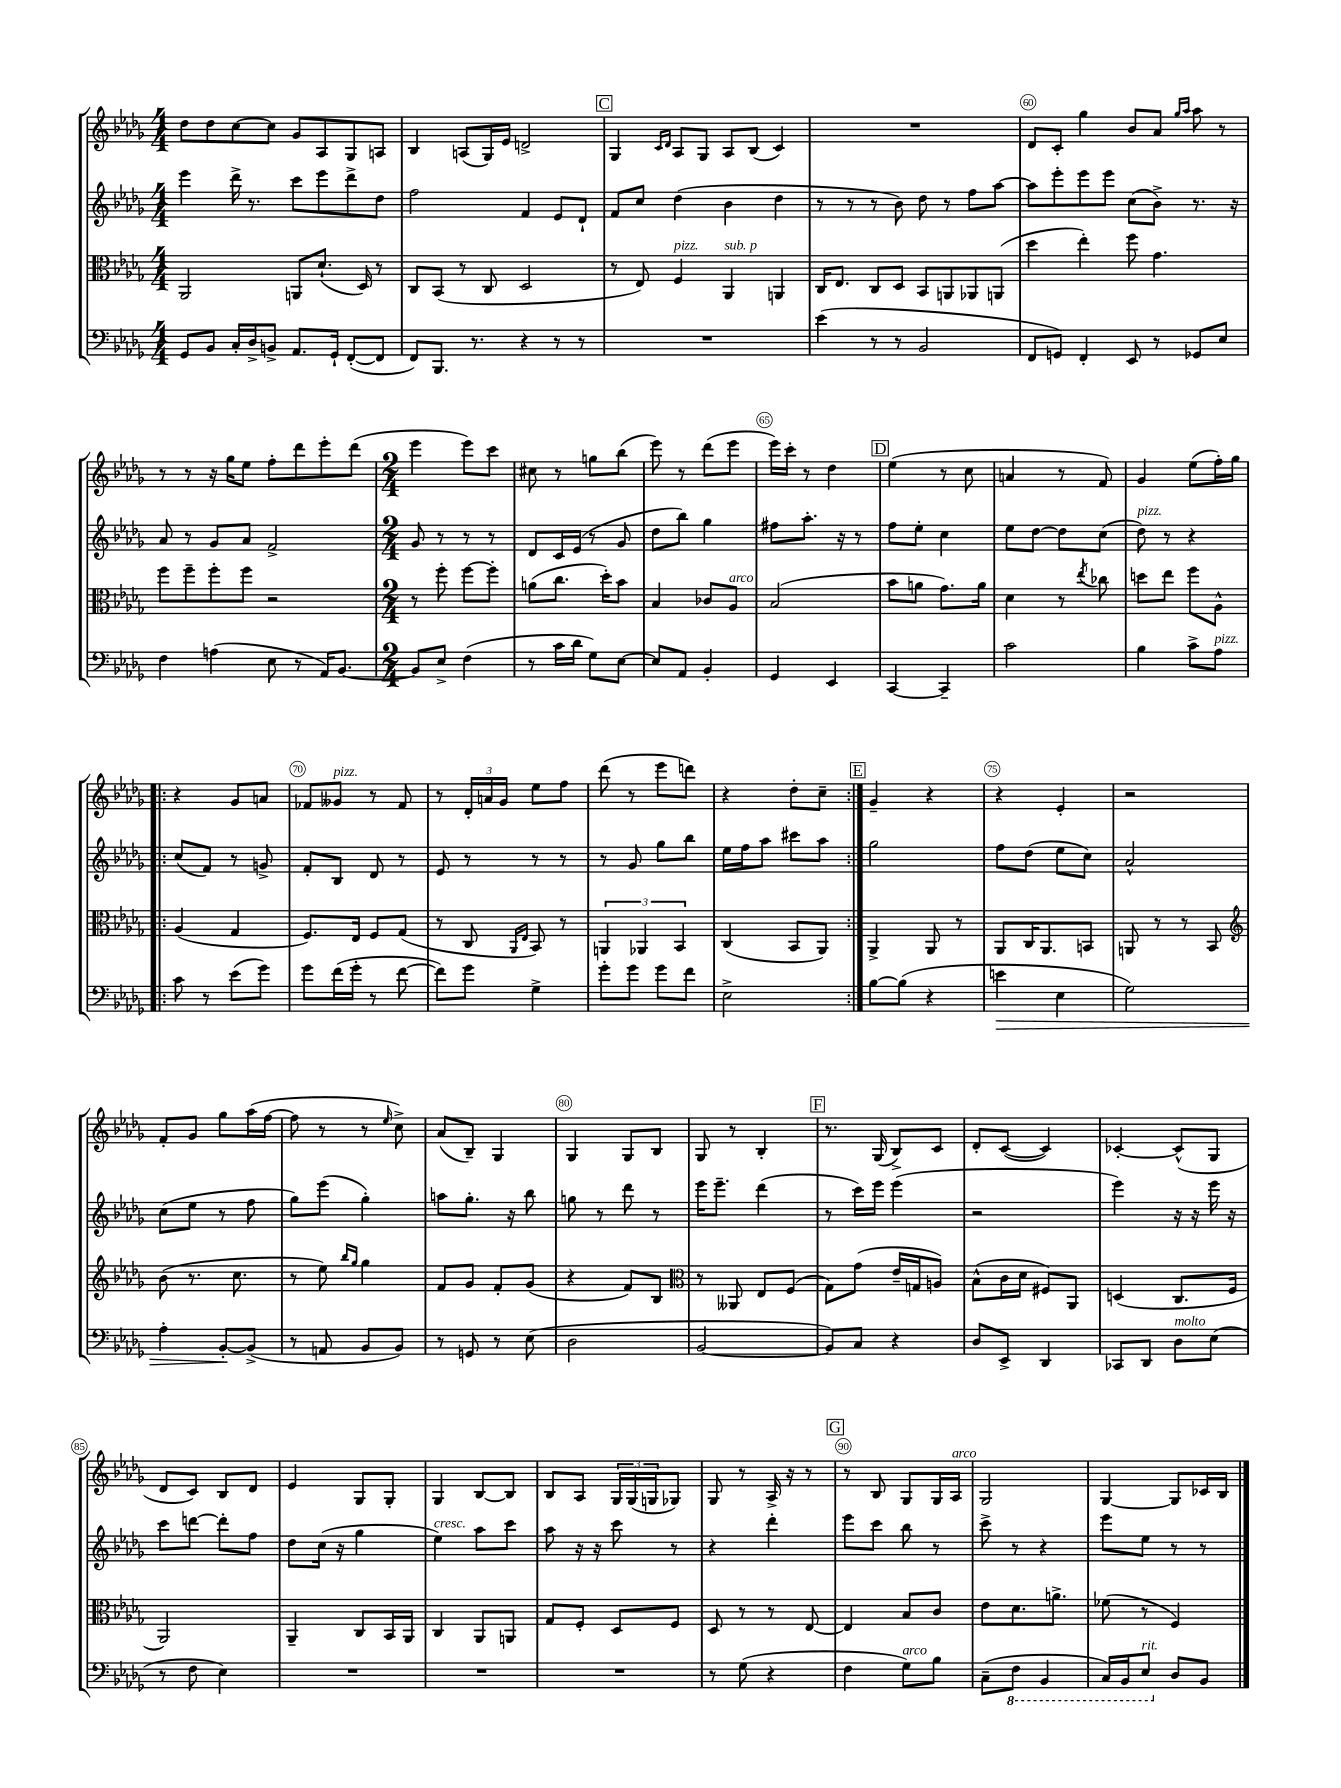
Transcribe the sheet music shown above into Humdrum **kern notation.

**kern	**kern	**kern	**kern
*staff4	*staff3	*staff2	*staff1
*clefF4	*clefC3	*clefG2	*clefG2
*k[b-e-a-d-g-]	*k[b-e-a-d-g-]	*k[b-e-a-d-g-]	*k[b-e-a-d-g-]
*M4/4	*M4/4	*M4/4	*M4/4
8GG-	2AA-	4eee-	8dd-
8BB-	.	.	8dd-
16C'	.	16ddd-^	[8cc
16D-^	.	8.r	.
8BB^	.	.	8cc]
8.AA-	8AA	8ccc	8g-
.	(8.d-`	8eee-	8A-
16GG-`	.	.	.
([8FF'	.	8ddd-^	8G-
.	16D-)	.	.
8FF]	8r	8dd-	8A
=	=	=	=
8FF)	8C	2ff	4B-
8.BBB-	(8BB-	.	.
.	8r	.	(8A
8.r	.	.	.
.	8C	.	16G-)
.	.	.	16e-
4r	2D-	4f	2d^
8r	.	8e-	.
8r	.	8d-`	.
=	=	=	=
1r	8r	8f	4G-
.	8E-)	8cc	.
.	.	.	16qqc
.	.	.	16qqd-
.	4F	(4dd-	8A-
.	.	.	8G-
.	4AA-	4b-	8A-
.	.	.	(8B-
.	4AA	4dd-	4c)
=	=	=	=
(4e-	16C	8r	1r
.	8.E-	.	.
.	.	8r	.
8r	8C	8r	.
8r	8D-	8b-)	.
2BB-	8BB-	8dd-	.
.	8AA	8r	.
.	8AA-	8ff	.
.	(8AA	[8aa-	.
=	=	=	=
8FF	4dd-	8aa-]	8d-
8GG)	.	8eee-'	8c'
4FF'	4ee-')	8eee-	4gg-
.	.	8eee-	.
8EE-	8ff	(8cc	8b-
8r	4.g-	8b-^)	8a-
.	.	.	16qqgg-
.	.	.	16qqaa-
8GG-	.	8.r	8aa-
8E-	.	.	8r
.	.	16r	.
=	=	=	=
4F	8ff	8a-	8r
.	8ff~	8r	8r
(4A	8ff'	8g-	16r
.	.	.	16gg-
.	8ff	8a-	8ee-
8E-	2r	2f^	8ff'
8r	.	.	8ddd-
16AA-)	.	.	8eee-'
[8.BB-	.	.	.
.	.	.	(8ddd-
=	=	=	=
*M2/4	*M2/4	*M2/4	*M2/4
8BB-]	8r	8g-	4eee-
8E-^	8ff'	8r	.
(4F	[8ff	8r	8eee-)
.	8ff']	8r	8ccc
=	=	=	=
8r	(8a	8d-	8cc#
16c	8.cc	16c	8r
16d-	.	(16e-	.
8G-)	.	8r	8gg
.	16dd-')	.	.
[8E-	8b-	8g-	(8bb-
=	=	=	=
8E-]	4B-	8dd-	8eee-)
8AA-	.	8bb-)	8r
4BB-'	8c-	4gg-	(8ddd-
.	8A-	.	8eee-
=	=	=	=
4GG-	(2B-	8ff#	16eee-)
.	.	.	16ccc'
.	.	8.aa-'	8r
4EE-	.	.	4dd-
.	.	16r	.
.	.	8r	.
=	=	=	=
[4CC	8b-	8ff	(4ee-
.	8a	8ee-'	.
4CC~]	8.g-)	4cc	8r
.	.	.	8cc
.	16a	.	.
=	=	=	=
2c	4d-	8ee-	4a
.	.	[8dd-	.
.	8r	8dd-]	8r
.	8qee-	.	.
.	8cc-	(8cc	8f)
=	=	=	=
4B-	8dd	8dd-)	4g-
.	8ee-	8r	.
8c^	8ff	4r	(8ee-
8A-	8A-^^	.	16ff')
.	.	.	16gg-
=!|:	=!|:	=!|:	=!|:
8c	(4A-	(8cc	4r
8r	.	8f)	.
(8e-	4G-	8r	8g-
8g-)	.	8g^	8a
=	=	=	=
8g-	8.F)	8f'	8f-
(16f	.	8B-	8g--
16g-'	16E-	.	.
8r	8F	8d-	8r
[8f	(8G-	8r	8f-
=	=	=	=
8f])	8r	8e-	8r
8g-	8C	8r	24d-'
.	.	.	24a
.	.	.	24g-
.	16qqAA-	.	.
.	16qqE-	.	.
4G-^	8BB-)	8r	8ee-
.	8r	8r	8ff
=	=	=	=
8g-'	6AA	8r	(8ddd-
8g-	.	8g-	8r
.	6AA-	.	.
8g-	.	8gg-	8eee-
.	6BB-	.	.
8f	.	8bb-	8ddd)
=	=	=	=
2E-^	(4C	16ee-	4r
.	.	16ff	.
.	.	8aa-	.
.	8BB-	8ccc#	8dd-'
.	8AA-)	8aa-	8cc~
=:|!	=:|!	=:|!	=:|!
[8B-	4AA-^	2gg-	4g-~
(8B-]	.	.	.
4r	8AA-	.	4r
.	8r	.	.
=	=	=	=
4e	8AA-	8ff	4r
.	16C	(8dd-	.
.	8.AA-	.	.
4E-	.	8ee-	4e-'
.	8BB	8cc)	.
=	=	=	=
2G-)	8AA	2a-^^	2r
.	8r	.	.
.	8r	.	.
.	8BB-	.	.
=	=	=	=
*	*clefG2	*	*
4A-'	(8b-	(8cc	8f'
.	8.r	8ee-	8g-
[8BB-'	.	8r	8gg-
.	8.cc	.	.
(8BB-^]	.	8ff	(16aa-
.	.	.	[16ff
=	=	=	=
8r	8r	8gg-)	8ff]
8AA	8ee-)	(8eee-	8r
.	16qqbb-	.	.
.	16qqgg-	.	.
8BB-	4gg-	4gg-')	8r
.	.	.	16qqee-
8BB-)	.	.	8cc^)
=	=	=	=
8r	8f	8aa	(8a-
8GG	8g-	8.gg-'	8B-~)
8r	8f'	.	4G-
.	.	16r	.
(8E-	(8g-	8bb-	.
=	=	=	=
2D-	4r	8gg	4G-
.	.	8r	.
.	8f)	8ddd-	8G-
.	8B-	8r	8B-
=	=	=	=
*	*clefC3	*	*
[2BB-	8r	16eee-	8G-
.	.	8.eee-~	.
.	8AA--	.	8r
.	8E-	(4ddd-	4B-'
.	(8F	.	.
=	=	=	=
8BB-])	8G-)	8r	8.r
8C	(8g-	16ccc)	.
.	.	16eee-	(16G-
4r	16e-~	(4eee-	8B-^)
.	16G	.	.
.	8A)	.	8c
=	=	=	=
8D-	(8B-^^	2r	8d-'
8EE-^	16c	.	([8c
.	16d-	.	.
4DD-	8F#)	.	4c])
.	8AA-	.	.
=	=	=	=
8CC-	(4D	4eee-)	[4c-'
8DD-	.	.	.
8D-	8.C	16r	(8c-^^]
.	.	16r	.
(8E-	.	16eee-	8G-
.	16F	16r	.
=	=	=	=
8r	2AA-)	8ccc	8d-
8F	.	[8ddd	8c)
4E-)	.	8ddd']	8B-
.	.	8ff	8d-
=	=	=	=
2r	4AA-~	8dd-	4e-
.	.	(16cc	.
.	.	16r	.
.	8C	4gg-	8G-
.	16BB-	.	8G-'
.	16AA-	.	.
=	=	=	=
2r	4C	4ee-)	4G-
.	8AA-	8aa-	[8B-
.	8AA	8ccc	8B-]
=	=	=	=
2r	8G-	8aa-	8B-
.	8F'	16r	8A-
.	.	16r	.
.	8D-	8ccc	24G-
.	.	.	(24G-
.	.	.	24G
.	8F	8r	8G-)
=	=	=	=
8r	8D-	4r	8G-
(8G-	8r	.	8r
4r	8r	4ddd-'	16A-^
.	.	.	16r
.	[8E-	.	8r
=	=	=	=
4F	4E-]	8eee-	8r
.	.	8ccc	8B-
8G-)	8B-	8bb-	8G-
8B-	8c	8r	16G-
.	.	.	16A-
=	=	=	=
(8C~	8e-	8ccc^	2G-
8FF	8.d-	8r	.
4BBB-	.	4r	.
.	8.a^	.	.
=	=	=	=
16CC)	(8f-	8eee-	[4G-
16BBB-	.	.	.
8EE-	8r	8ee-	.
8D-	4F)	8r	8G-]
8BB-	.	8r	16c-
.	.	.	16B-
==	==	==	==
*-	*-	*-	*-
